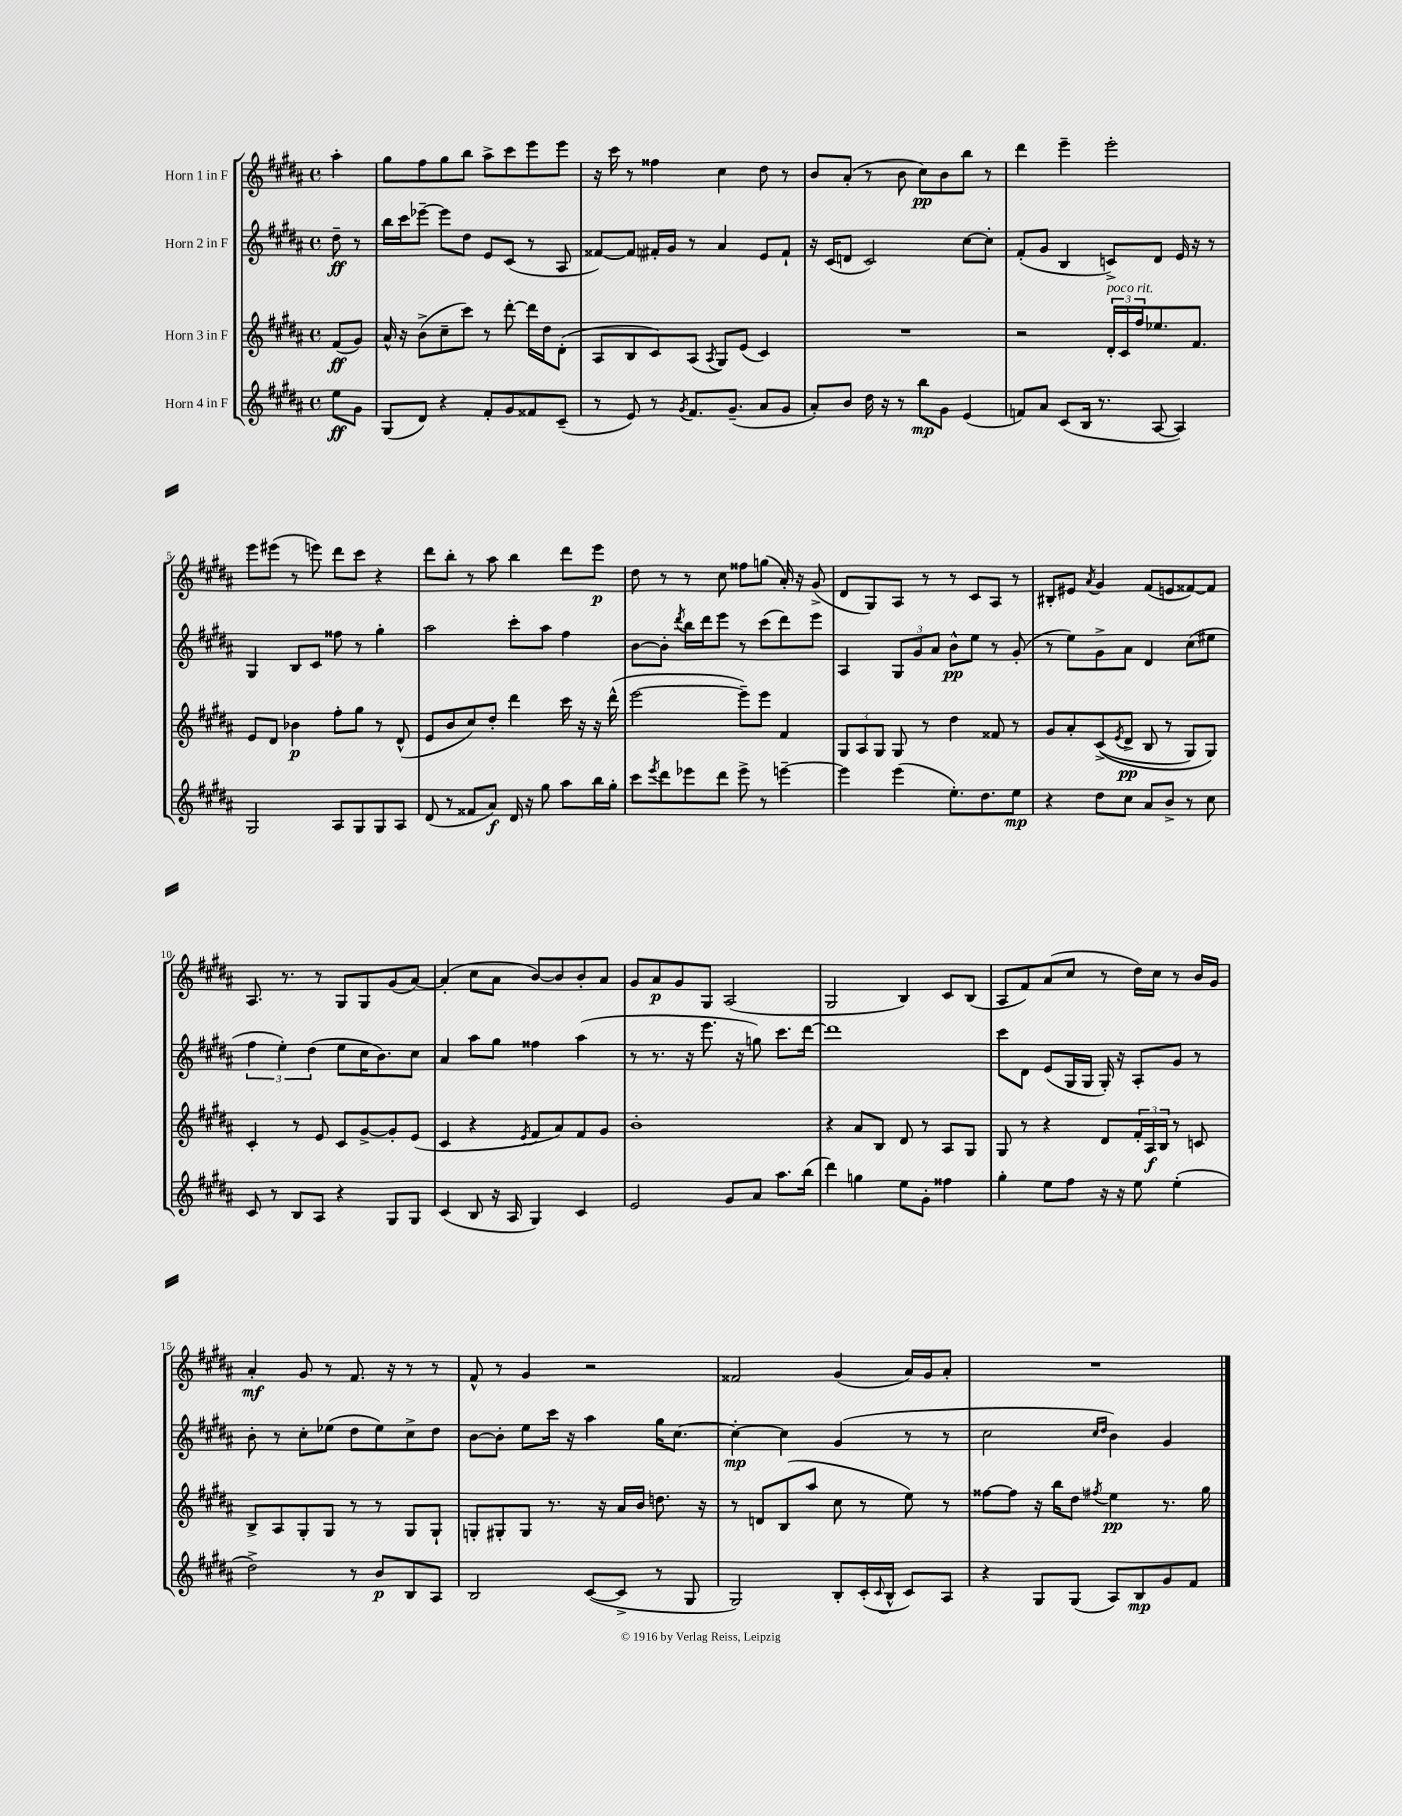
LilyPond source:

<<
\new StaffGroup <<
\new Staff = "s0" \with { instrumentName = "Horn 1 in F" } {
    \clef treble \key b \major \defaultTimeSignature \time 4/4 \partial 4
    ais''4-. |
    gis''8 fis''8 gis''8 b''8 ais''8-> cis'''8 e'''8 e'''8 |
    r16 cis'''16 r8 fisis''4 cis''4 dis''8 r8 |
    b'8 ais'8-.( r8 b'8 cis''8\pp) b'8 b''8 r8 |
    dis'''4 e'''4-- e'''2-. |
    e'''8 eis'''8( r8 e'''8) dis'''8 cis'''8 r4 |
    dis'''8 b''8-. r8 ais''8 b''4 dis'''8 e'''8\p |
    dis''8 r8 r8 cis''8 fisis''8 g''8( ais'16-.) r16 gis'8->( |
    dis'8 gis8) ais8 r8 r8 cis'8 ais8 r8 |
    bis8-. eis'8 \acciaccatura { ais'8 } gis'4 fis'8( e'8 fisis'8~) fisis'8 |
    ais8. r8. r8 gis8 gis8 gis'8( ais'8~) |
    ais'4-.( cis''8 ais'8 b'8~) b'8 b'8-. ais'8 |
    gis'8 ais'8\p gis'8 gis8 ais2( |
    gis2 b4) cis'8 b8( |
    ais8 fis'8) ais'8( cis''8 r8 dis''16) cis''16 r8 b'16 gis'16 |
    ais'4-.\mf gis'8 r8 fis'8. r16 r8 r8 |
    fis'8-^ r8 gis'4 r2 |
    fisis'2 gis'4( ais'16) gis'16 ais'8-. |
    R1 \bar "|." |
}
\new Staff = "s1" \with { instrumentName = "Horn 2 in F" } {
    \clef treble \key b \major \defaultTimeSignature \time 4/4 \partial 4
    dis''8--\ff r8 |
    b''16 cis'''16 ees'''8~-- ees'''8 dis''8 e'8 cis'8( r8 ais8 |
    fisis'8~) fisis'8 fis'16-. gis'16 r8 ais'4 e'8 fis'8-! |
    r16 cis'16( d'8 cis'2) cis''8~ cis''8-. |
    fis'8-.( gis'8 b4 c'8->) dis'8 e'16 r16 r8 |
    gis4 b8 cis'8 fisis''8 r8 gis''4-. |
    ais''2 cis'''8-. ais''8 fis''4 |
    b'8~ b'8-. \acciaccatura { dis'''8 } b''16 dis'''16 e'''8 r8 cis'''8( dis'''8) e'''8 |
    ais4 \tuplet 3/2 { gis8 gis'8 ais'8 } b'8-^\pp e''8 r8 gis'8-.( |
    r8 e''8) gis'8-> ais'8 dis'4 cis''8( eis''8 |
    \tuplet 3/2 { fis''4 e''4-.) dis''4( } e''8 cis''16 b'8.) cis''8 |
    ais'4 ais''8 gis''8 fisis''4 ais''4( |
    r8 r8. r16 e'''8. r16 g''8) cis'''8. dis'''16~ |
    dis'''1 |
    cis'''8 dis'8 e'8( gis16 gis16 gis16-.) r16 ais8-. gis'8 r8 |
    b'8-. r8 cis''8-. ees''8( dis''8 ees''8) cis''8-> dis''8 |
    b'8~ b'8-. e''8 cis'''16 r16 ais''4 gis''16 cis''8.~ |
    cis''4~-.\mp cis''4 gis'4( r8 r8 |
    cis''2 \grace { cis''16 dis''16 } b'4) gis'4 \bar "|." |
}
\new Staff = "s2" \with { instrumentName = "Horn 3 in F" } {
    \clef treble \key b \major \defaultTimeSignature \time 4/4 \partial 4
    fis'8\ff( gis'8) |
    ais'16-^ r16 b'8->( cis''8-- cis'''8) r8 dis'''8~-. dis'''16 dis''16 dis'8-.( |
    ais8 b8 cis'8) ais8( \acciaccatura { ais8 } gis8) e'8( cis'4) |
    R1 |
    r2 \tuplet 3/2 { dis'16-.^\markup { \italic "poco rit." } cis'16 fis''16 } ees''8. fis'8. |
    e'8 dis'8 bes'4\p fis''8-. gis''8 r8 dis'8-^( |
    e'8 b'8 cis''8) dis''8-. dis'''4 cis'''16 r16 r16 dis'''16-^( |
    e'''2~ e'''8--) e'''8 fis'4 |
    \tuplet 3/2 { gis8 ais8 gis8 } gis8 r8 dis''4 fisis'8 r8 |
    gis'8 ais'8-. cis'8->(\( \acciaccatura { e'8 } dis'8->\pp b8 r8 gis8) gis8\) |
    cis'4-. r8 e'8 cis'8 gis'8~-> gis'8-. e'8( |
    cis'4 r4 \acciaccatura { e'8 } fis'8 ais'8) fis'8 gis'8 |
    b'1-. |
    r4 ais'8 b8 dis'8 r8 ais8 gis8 |
    gis8 r8 r4 dis'8 \tuplet 3/2 { fis'16-. ais16\f b16 } r8 c'8 |
    b8-> ais8 gis8-. gis8 r8 r8 gis8 gis8-! |
    g8-. gis8-. gis8 r8. r16 ais'16 b'16 d''8. r16 |
    r8 d'8 b8( ais''8 cis''8 r8 e''8) r8 |
    fisis''8~ fisis''8 r16 b''16 dis''8 \acciaccatura { fis''8 } e''4\pp r8. gis''16 \bar "|." |
}
\new Staff = "s3" \with { instrumentName = "Horn 4 in F" } {
    \clef treble \key b \major \defaultTimeSignature \time 4/4 \partial 4
    e''8\ff gis'8 |
    gis8( dis'8) r4 fis'8-. gis'8 fisis'8 cis'8--( |
    r8 e'8) r8 \acciaccatura { gis'8 } fis'8. gis'8.--( ais'8 gis'8 |
    ais'8-.) b'8 dis''16 r16 r8 b''8\mp gis'8 e'4( |
    f'8) ais'8 cis'8( b16 r8. ais8~ ais4) |
    gis2 ais8 gis8 gis8 ais8 |
    dis'8( r8 fisis'8 ais'8\f) dis'16 r16 gis''8 ais''8 b''16 gis''16-. |
    cis'''8 \acciaccatura { e'''8 } dis'''8 ees'''8 dis'''8 ees'''8-> r8 e'''4~-- |
    e'''4 e'''4( e''8.-.) dis''8. e''8\mp |
    r4 dis''8 cis''8 ais'8 b'8-> r8 cis''8 |
    cis'8 r8 b8 ais8 r4 gis8 gis8 |
    cis'4( b8 r16 ais16 gis4) cis'4 |
    e'2 gis'8 ais'8 ais''8. b''16( |
    dis'''4) g''4 e''8 gis'8-. fisis''4 |
    gis''4-. e''8 fis''8 r16 r16 e''8 e''4-.( |
    dis''2->) r8 b'8\p b8 ais8 |
    b2 cis'8~( cis'8-> r8 gis8 |
    gis2) b8-. cis'16-.( \appoggiatura { cis'8 } b16-^ cis'8) ais8 |
    r4 gis8 gis8( ais8) b8\mp gis'8 fis'8 \bar "|." |
}
>>
>>
